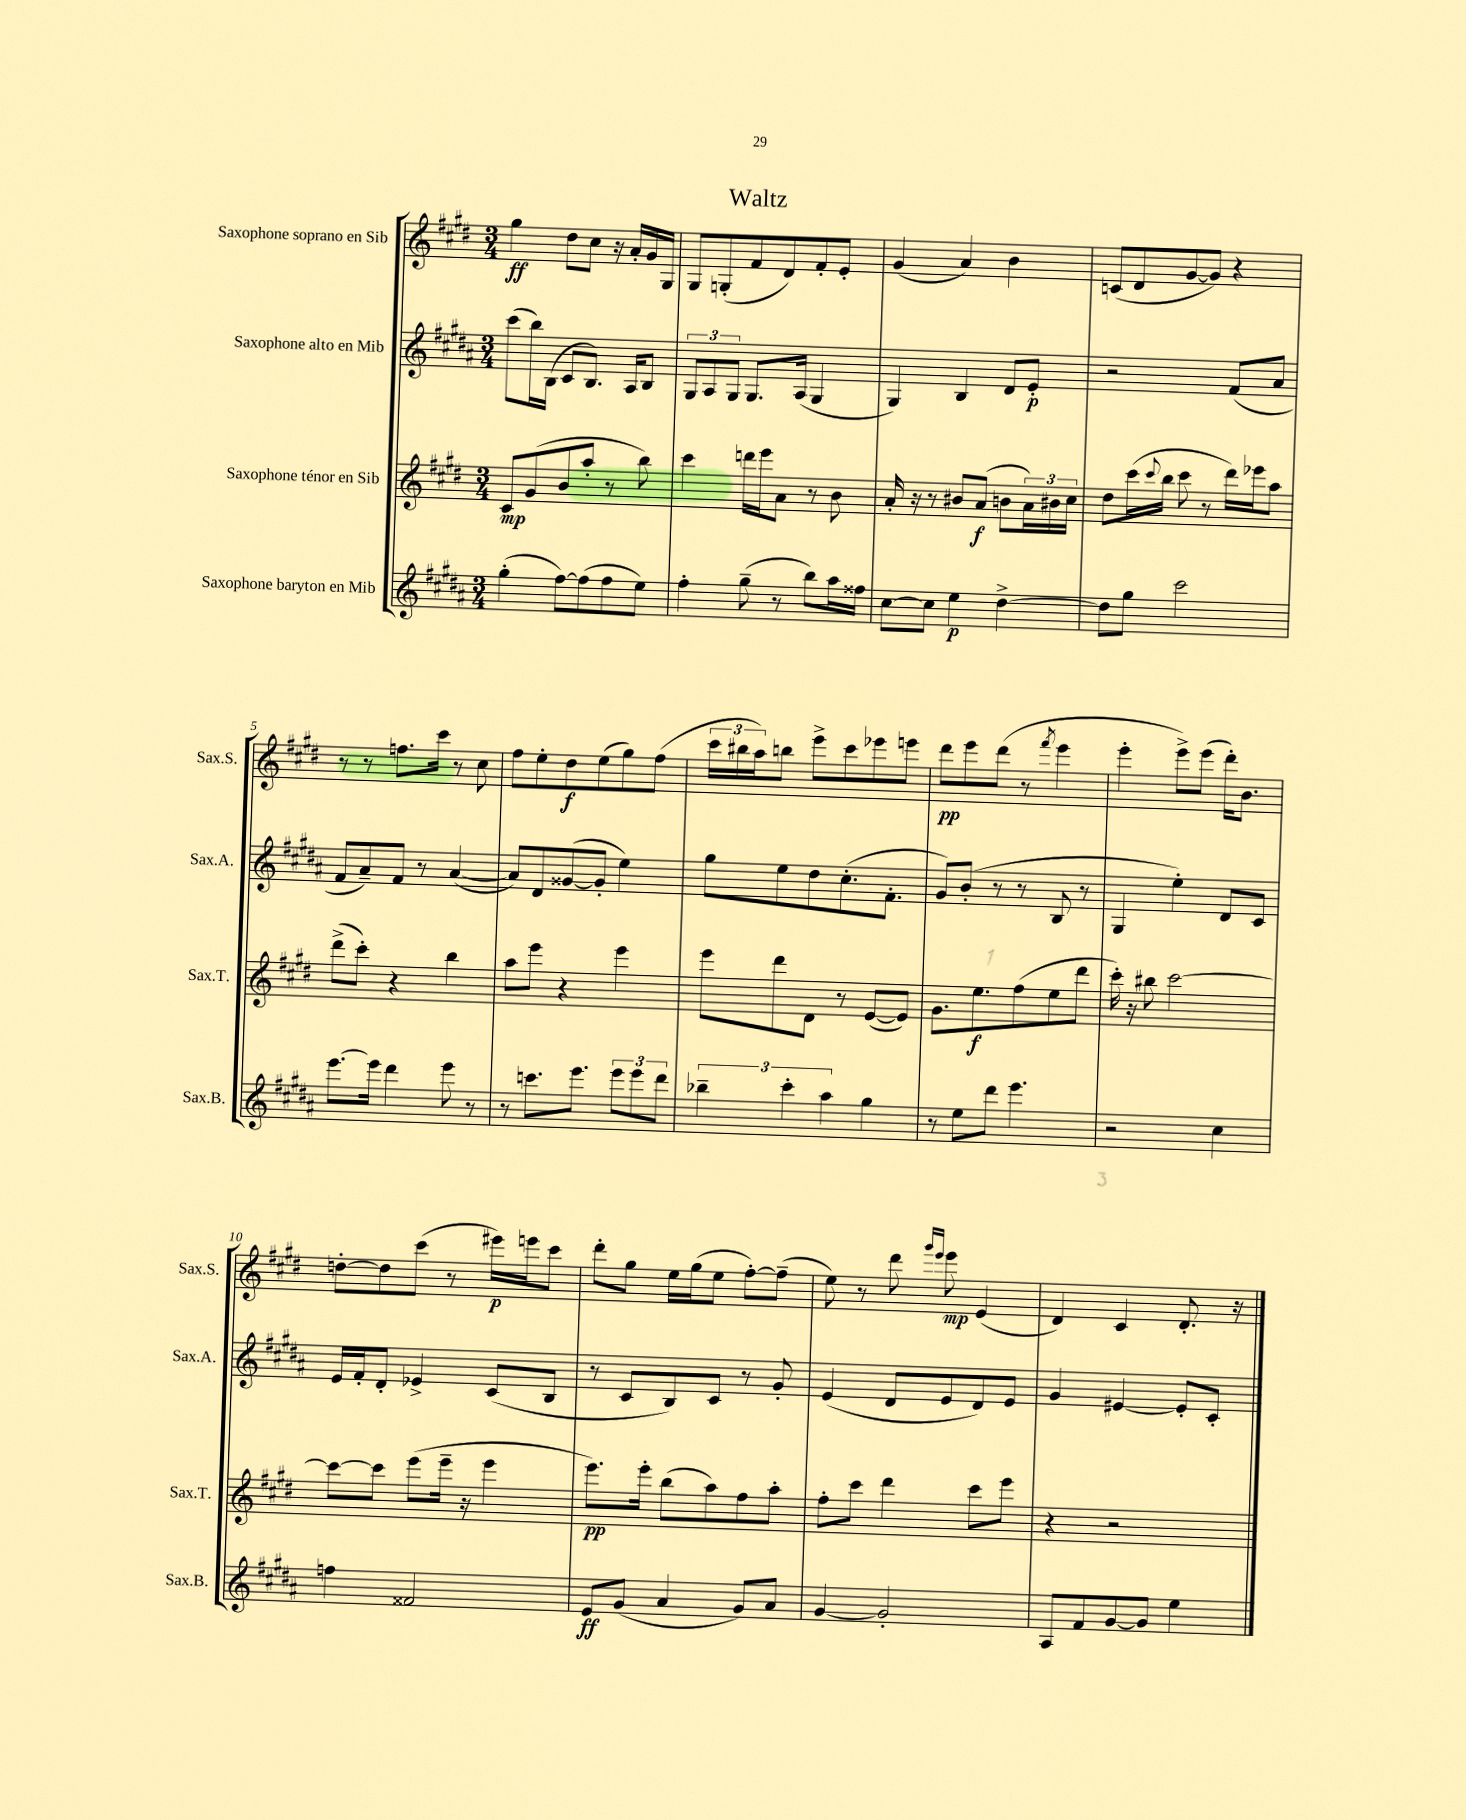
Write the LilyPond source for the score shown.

\header { title = "Waltz" }
<<
\new StaffGroup <<
\new Staff = "s0" \with { instrumentName = "Saxophone soprano en Sib" shortInstrumentName = "Sax.S." } {
    \clef treble \key e \major \numericTimeSignature \time 3/4
    gis''4\ff dis''8 cis''8 r16 a'16-. gis'16 gis16 |
    gis8 g8-.( fis'8 dis'8) fis'8-. e'8-. |
    gis'4( a'4) b'4 |
    c'8( dis'8 gis'8~ gis'8) r4 |
    r8 r8 f''8. cis'''16 r8 cis''8 |
    fis''8 e''8-. dis''8\f e''8( gis''8) fis''8( |
    \tuplet 3/2 { cis'''16 bis''16 a''16) } b''8 e'''8-> cis'''8 ees'''8 e'''8 |
    dis'''8\pp e'''8 dis'''8( r8 \acciaccatura { fis'''8 } e'''4 |
    e'''4-. e'''8->) e'''8( dis'''16-.) b'8. |
    d''8~-. d''8 cis'''8( r8 eis'''16\p) e'''16 cis'''8 |
    dis'''8-. gis''8 e''16 gis''16( e''8 fis''8~-.) fis''8--( |
    e''8) r8 dis'''8 \grace { gis'''16 e'''16 } e'''8\mp e'4( |
    dis'4) cis'4 dis'8.-. r16 \bar "|." |
}
\new Staff = "s1" \with { instrumentName = "Saxophone alto en Mib" shortInstrumentName = "Sax.A." } {
    \clef treble \key b \major \numericTimeSignature \time 3/4
    cis'''8( b''16) b16( cis'8 b8.) ais16 b8 |
    \tuplet 3/2 { gis8 ais8 gis8 } gis8. ais16( gis4 |
    gis4) b4 dis'8 e'8-.\p |
    r2 fis'8( ais'8 |
    fis'8 ais'8--) fis'8 r8 ais'4~( |
    ais'8) dis'8 gisis'8~( gisis'8-. e''4) |
    gis''8 e''8 dis''8 cis''8.-.( fis'8.-. |
    gis'8) b'8-.( r8 r8 b8 r8 |
    gis4 e''4-.) dis'8 cis'8 |
    e'16 fis'16-. dis'8-. ees'4-> cis'8( b8 |
    r8 cis'8 b8) cis'8 r8 gis'8-. |
    e'4( dis'8 e'8 dis'8) e'8 |
    gis'4 eis'4~ eis'8-. cis'8-. \bar "|." |
}
\new Staff = "s2" \with { instrumentName = "Saxophone ténor en Sib" shortInstrumentName = "Sax.T." } {
    \clef treble \key e \major \numericTimeSignature \time 3/4
    cis'8\mp gis'8( b'8 a''8-. r8 b''8) |
    cis'''4 d'''16 e'''16 a'8 r8 b'8 |
    a'16-. r16 r8 bis'8 a'8\f( b'8 \tuplet 3/2 { a'16) bis'16 cis''16 } |
    dis''8 cis'''16( \appoggiatura { cis'''8 } b''16 cis'''8 r8 dis'''16) ees'''16 a''8 |
    dis'''8->( cis'''8-.) r4 b''4 |
    a''8 e'''8 r4 e'''4 |
    e'''8 dis'''8 dis'8 r8 e'8~( e'8) |
    gis'8. e''8.\f fis''8( e''8 dis'''8 |
    cis'''16-.) r16 bis''8 cis'''2~ |
    cis'''8~ cis'''8 e'''8( e'''16-- r16 e'''4 |
    e'''8.\pp) e'''16-. b''8( a''8) fis''8 a''8-. |
    fis''8-. cis'''8 dis'''4 cis'''8 e'''8 |
    r4 r2 \bar "|." |
}
\new Staff = "s3" \with { instrumentName = "Saxophone baryton en Mib" shortInstrumentName = "Sax.B." } {
    \clef treble \key b \major \numericTimeSignature \time 3/4
    gis''4-.( fis''8~) fis''8( fis''8 e''8) |
    fis''4-. gis''8--( r8 b''8) ais''16 fisis''16 |
    cis''8~ cis''8 e''4\p dis''4~-> |
    dis''8 gis''8 cis'''2 |
    e'''8.~ e'''16 dis'''4 e'''8 r8 |
    r8 c'''8. e'''8. \tuplet 3/2 { e'''8 e'''8 dis'''8 } |
    \tuplet 3/2 { bes''4-- cis'''4-. ais''4 } gis''4 |
    r8 e''8 dis'''8 e'''4. |
    r2 cis''4 |
    f''4 fisis'2 |
    e'8\ff gis'8( ais'4 gis'8) ais'8 |
    gis'4~ gis'2-. |
    ais8 fis'8 gis'8~ gis'8 e''4 \bar "|." |
}
>>
>>
